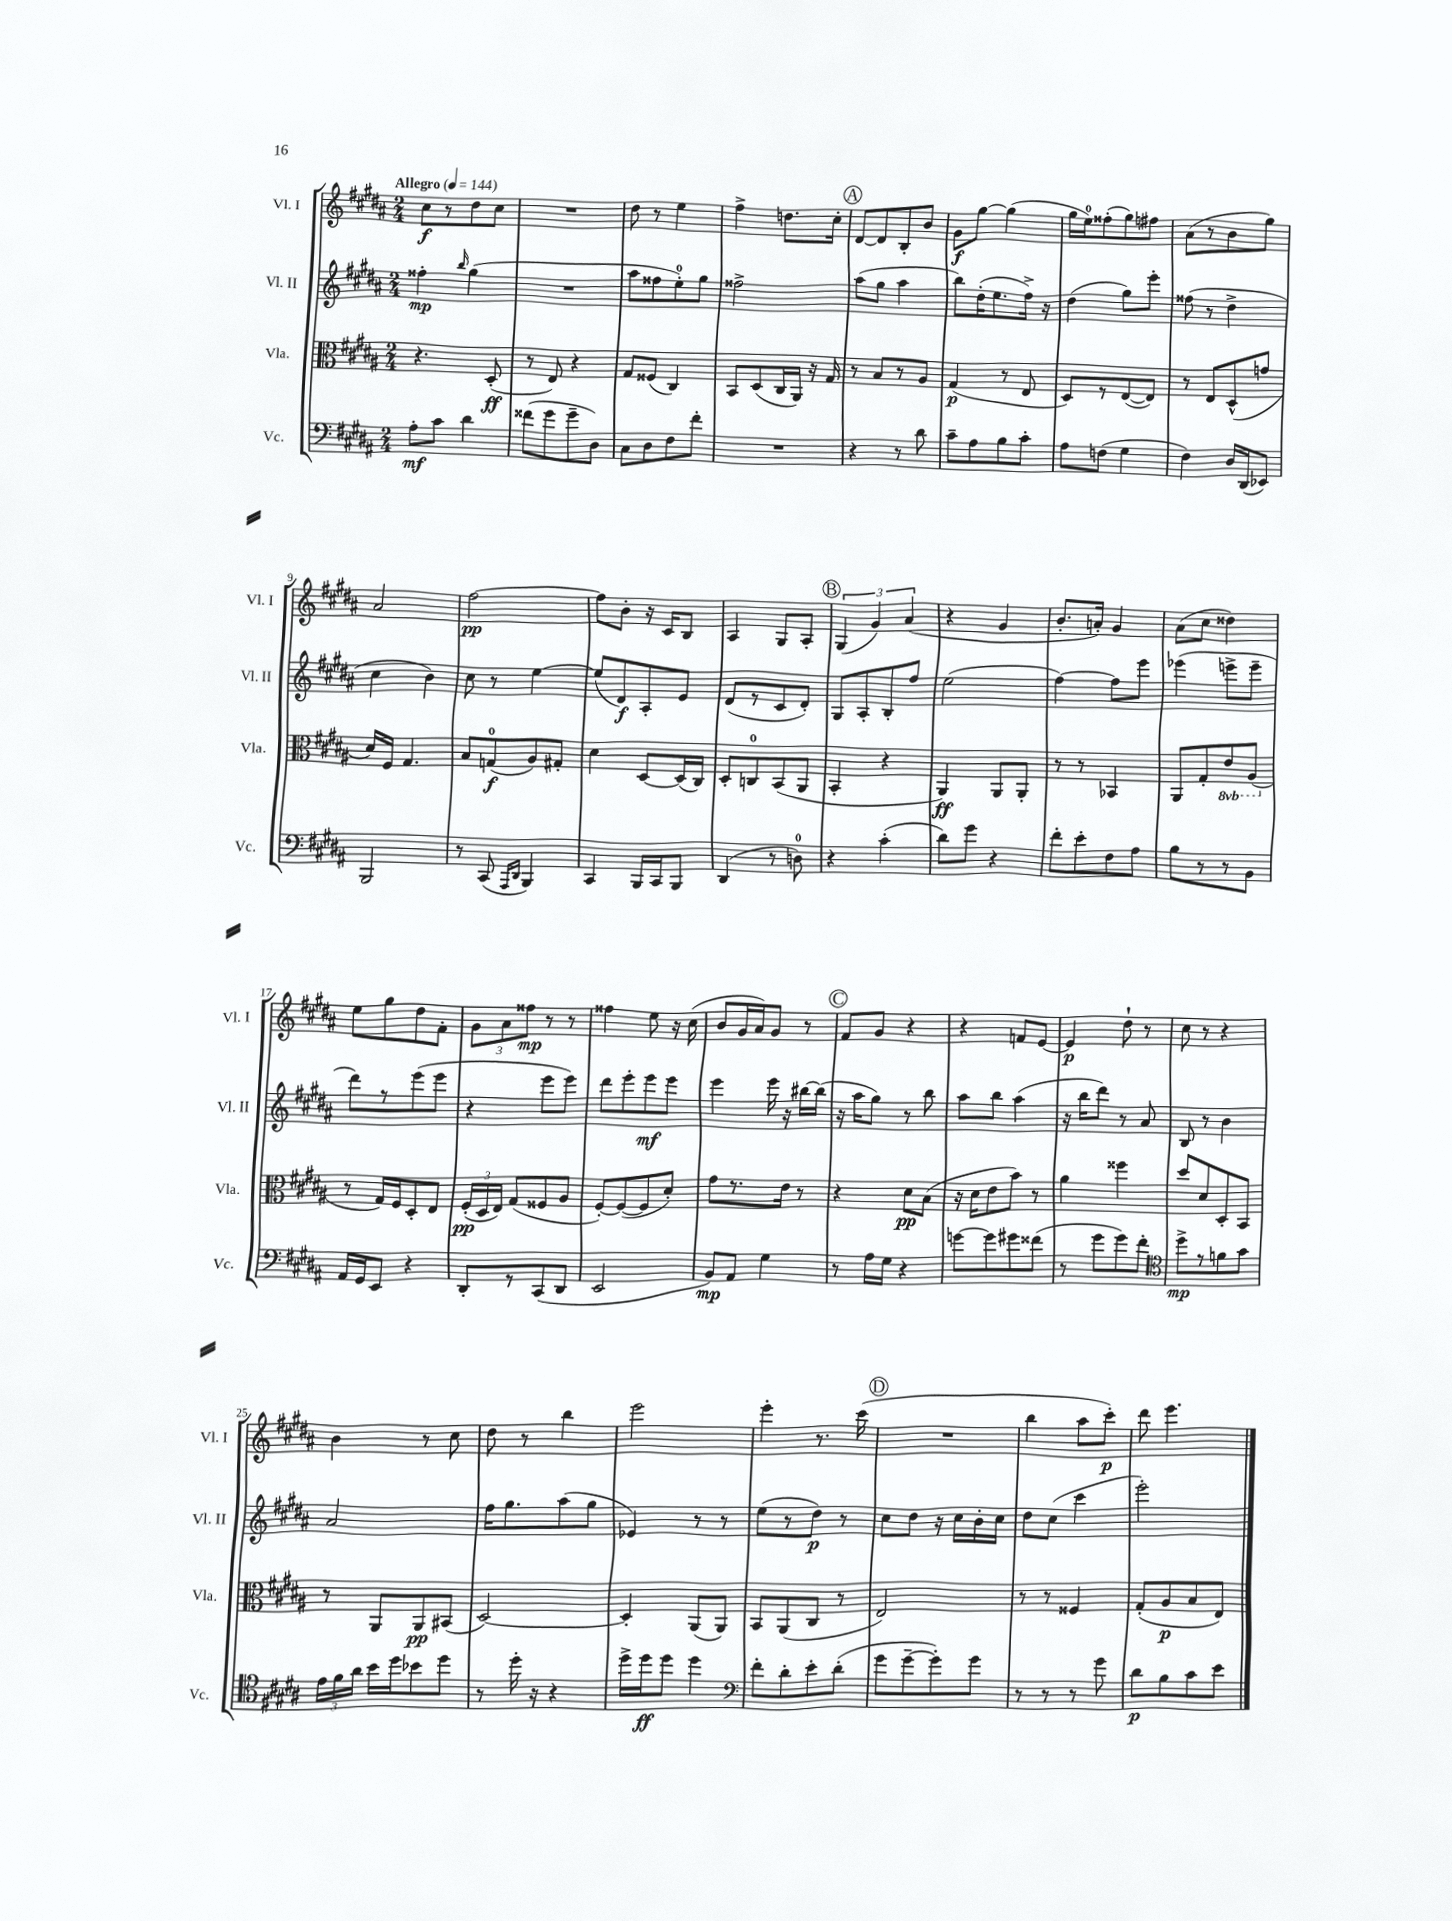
<<
\new StaffGroup <<
\new Staff = "s0" \with { instrumentName = "Vl. I" shortInstrumentName = "Vl. I" } {
    \clef treble \key b \major \numericTimeSignature \time 2/4 \tempo "Allegro" 4 = 144
    \autoBeamOff cis''8[\f r8 dis''8 cis''8] |
    R2 |
    dis''8 r8 e''4 |
    fis''4-> d''8.[ cis''16]-. |
    \mark \markup { \circle "A" } dis'8[~ dis'8 b8-. b'8] |
    gis'8[\f gis''8]~ gis''4( |
    gis''16[ e''16-0) fisis''8-.( gis''8) fis''8] |
    ais'8[( r8 b'8 gis''8]) |
    ais'2 |
    fis''2~\pp |
    fis''8[ b'8]-. r16 cis'16[ b8] |
    ais4 gis8[ ais8]-. |
    \mark \markup { \circle "B" } \tuplet 3/2 { gis4( gis'4) ais'4( } |
    r4 gis'4 |
    b'8.[-. a'16]-.) gis'4 |
    ais'8[( cis''8] disis''4) |
    e''8[ gis''8 dis''8 fis'8]-. |
    \tuplet 3/2 { gis'8[ ais'8 fisis''8]\mp } r8 r8 |
    fisis''4 e''8 r16 cis''16( |
    b'8[ gis'16 ais'16) gis'8] r8 |
    \mark \markup { \circle "C" } fis'8[ gis'8] r4 |
    r4 f'8[ e'8]~ |
    e'4\p dis''8-! r8 |
    cis''8 r8 r4 |
    b'4 r8 cis''8 |
    dis''8 r8 b''4 |
    e'''2 |
    e'''4-. r8. cis'''16( |
    \mark \markup { \circle "D" } R2 |
    b''4 ais''8[ cis'''8]-.\p) |
    dis'''8 e'''4. \bar "|." |
}
\new Staff = "s1" \with { instrumentName = "Vl. II" shortInstrumentName = "Vl. II" } {
    \clef treble \key b \major \numericTimeSignature \time 2/4
    \autoBeamOff fisis''4-.\mp \grace { b''16 } gis''4( |
    R2 |
    ais''8[ fisis''8 e''8-0-.) gis''8] |
    fisis''2-> |
    \mark \markup { \circle "A" } ais''8[( gis''8] ais''4 |
    b''8[) dis''16-.( e''8. fis''16]->) r16 |
    dis''4( gis''8[) e'''8]-. |
    fisis''8( r8 dis''4-> |
    cis''4 b'4) |
    cis''8 r8 e''4~ |
    e''8[( dis'8\f) ais8-. e'8] |
    dis'8[( r8 cis'8 dis'8]-.) |
    \mark \markup { \circle "B" } gis8[ ais8-. b8-. fis''8] |
    e''2( |
    fis''4~) fis''8[ e'''8] |
    ees'''4( e'''8[-> e'''8]-- |
    dis'''8[) r8 e'''8( e'''8] |
    r4 e'''8[ e'''8]) |
    dis'''8[ e'''8-. e'''8\mf e'''8] |
    e'''4 e'''16 r16 bis''16[~ bis''16]( |
    \mark \markup { \circle "C" } r16 ais''16[ gis''8]) r8 b''8 |
    ais''8[ b''8] ais''4( |
    r16 b''16[ dis'''8]) r8 ais'8 |
    b8 r8 b'4 |
    ais'2 |
    fis''16[ gis''8. ais''8( gis''8] |
    ees'4) r8 r8 |
    e''8[( r8 dis''8]\p) r8 |
    \mark \markup { \circle "D" } cis''8[ dis''8] r16 cis''16[ b'16-. cis''16] |
    dis''8[ cis''8]( cis'''4 |
    e'''2-.) \bar "|." |
}
\new Staff = "s2" \with { instrumentName = "Vla." shortInstrumentName = "Vla." } {
    \clef alto \key b \major \numericTimeSignature \time 2/4 \set Staff.ottavationMarkups = #ottavation-simple-ordinals
    \autoBeamOff r4. dis8-.\ff( |
    r8 e8) r4 |
    gis8[ fisis8]( cis4) |
    b,8[ dis8( cis16 ais,16]) r16 gis16 |
    \mark \markup { \circle "A" } r8 b8[ r8 ais8] |
    gis4\p( r8 e8 |
    dis8[) r8 e8~( e8]) |
    r8 e8[ dis8-^( g'8] |
    dis'16[) fis16] gis4. |
    b8[ g8-0\f( ais8) gis8]-. |
    dis'4 dis8[~ dis16( cis16]) |
    dis8[-. c8-0 b,8( ais,8] |
    \mark \markup { \circle "B" } b,4-. r4 |
    ais,4\ff) ais,8[ ais,8]-. |
    r8 r8 bes,4 |
    ais,8[ gis8-. \ottava #-1 e8 ais,8]( \ottava #0 |
    r8 gis16[) fis16 dis8-. e8] |
    \tuplet 3/2 { fis16[-.\pp( dis16 e16]) } gis8[( fisis8 ais8] |
    fis8[~-.) fis8~( fis8 dis'8]-.) |
    gis'8[ r8. e'16] r8 |
    \mark \markup { \circle "C" } r4 dis'8[\pp b8]( |
    r16 dis'16[ e'8 b'8]) r8 |
    ais'4 fisis''4 |
    dis''8[ dis'8 dis8-. b,8] |
    r8 ais,8[ ais,8\pp bis,8]( |
    dis2~) |
    dis4-. ais,8[( ais,8]) |
    b,8[ ais,8( cis8] r8 |
    \mark \markup { \circle "D" } e2) |
    r8 r8 fisis4 |
    gis8[-.( ais8\p b8 e8]) \bar "|." |
}
\new Staff = "s3" \with { instrumentName = "Vc." shortInstrumentName = "Vc." } {
    \clef bass \key b \major \numericTimeSignature \time 2/4
    \autoBeamOff ais8[-.\mf cis'8] dis'4 |
    fisis'8[( gis'8 gis'8-- dis8]) |
    cis8[ dis8 fis8 fis'8]-. |
    R2 |
    \mark \markup { \circle "A" } r4 r8 dis'8 |
    cis'8[-- ais8 b8 cis'8]-. |
    ais8[ f8]( gis4 |
    fis4) dis16[ dis,16( ees,8]) |
    b,,2 |
    r8 cis,8( \grace { ais,,16[ dis,16] } b,,4) |
    cis,4 b,,16[ cis,16 b,,8] |
    dis,4( r8 d8-0) |
    \mark \markup { \circle "B" } r4 cis'4-.( |
    dis'8[) gis'8] r4 |
    fis'8[-. e'8-. fis8 ais8] |
    b8[ r8 r8 b,8] |
    ais,16[ gis,16 e,8] r4 |
    dis,8[-. r8 cis,8( dis,8] |
    e,2 |
    b,8[\mp) ais,8] gis4 |
    \mark \markup { \circle "C" } r8 ais16[ gis16] r4 |
    g'8[~ g'8 gis'8 fisis'8]( |
    r8 gis'8[ gis'8) fis'8]-. |
    \clef tenor dis''8[->\mp r8 f'8 gis'8] |
    \tuplet 3/2 { e'16[ fis'16 ais'16] } b'16[ dis''16 bes'8 dis''8] |
    r8 dis''16-. r16 r4 |
    dis''16[-> dis''16\ff dis''8] dis''4 |
    \clef bass fis'8[-. dis'8-. e'8-. dis'8]-.( |
    \mark \markup { \circle "D" } gis'8[ gis'8~-- gis'8-.) gis'8] |
    r8 r8 r8 gis'8 |
    dis'8[\p b8 cis'8 e'8] \bar "|." |
}
>>
>>
